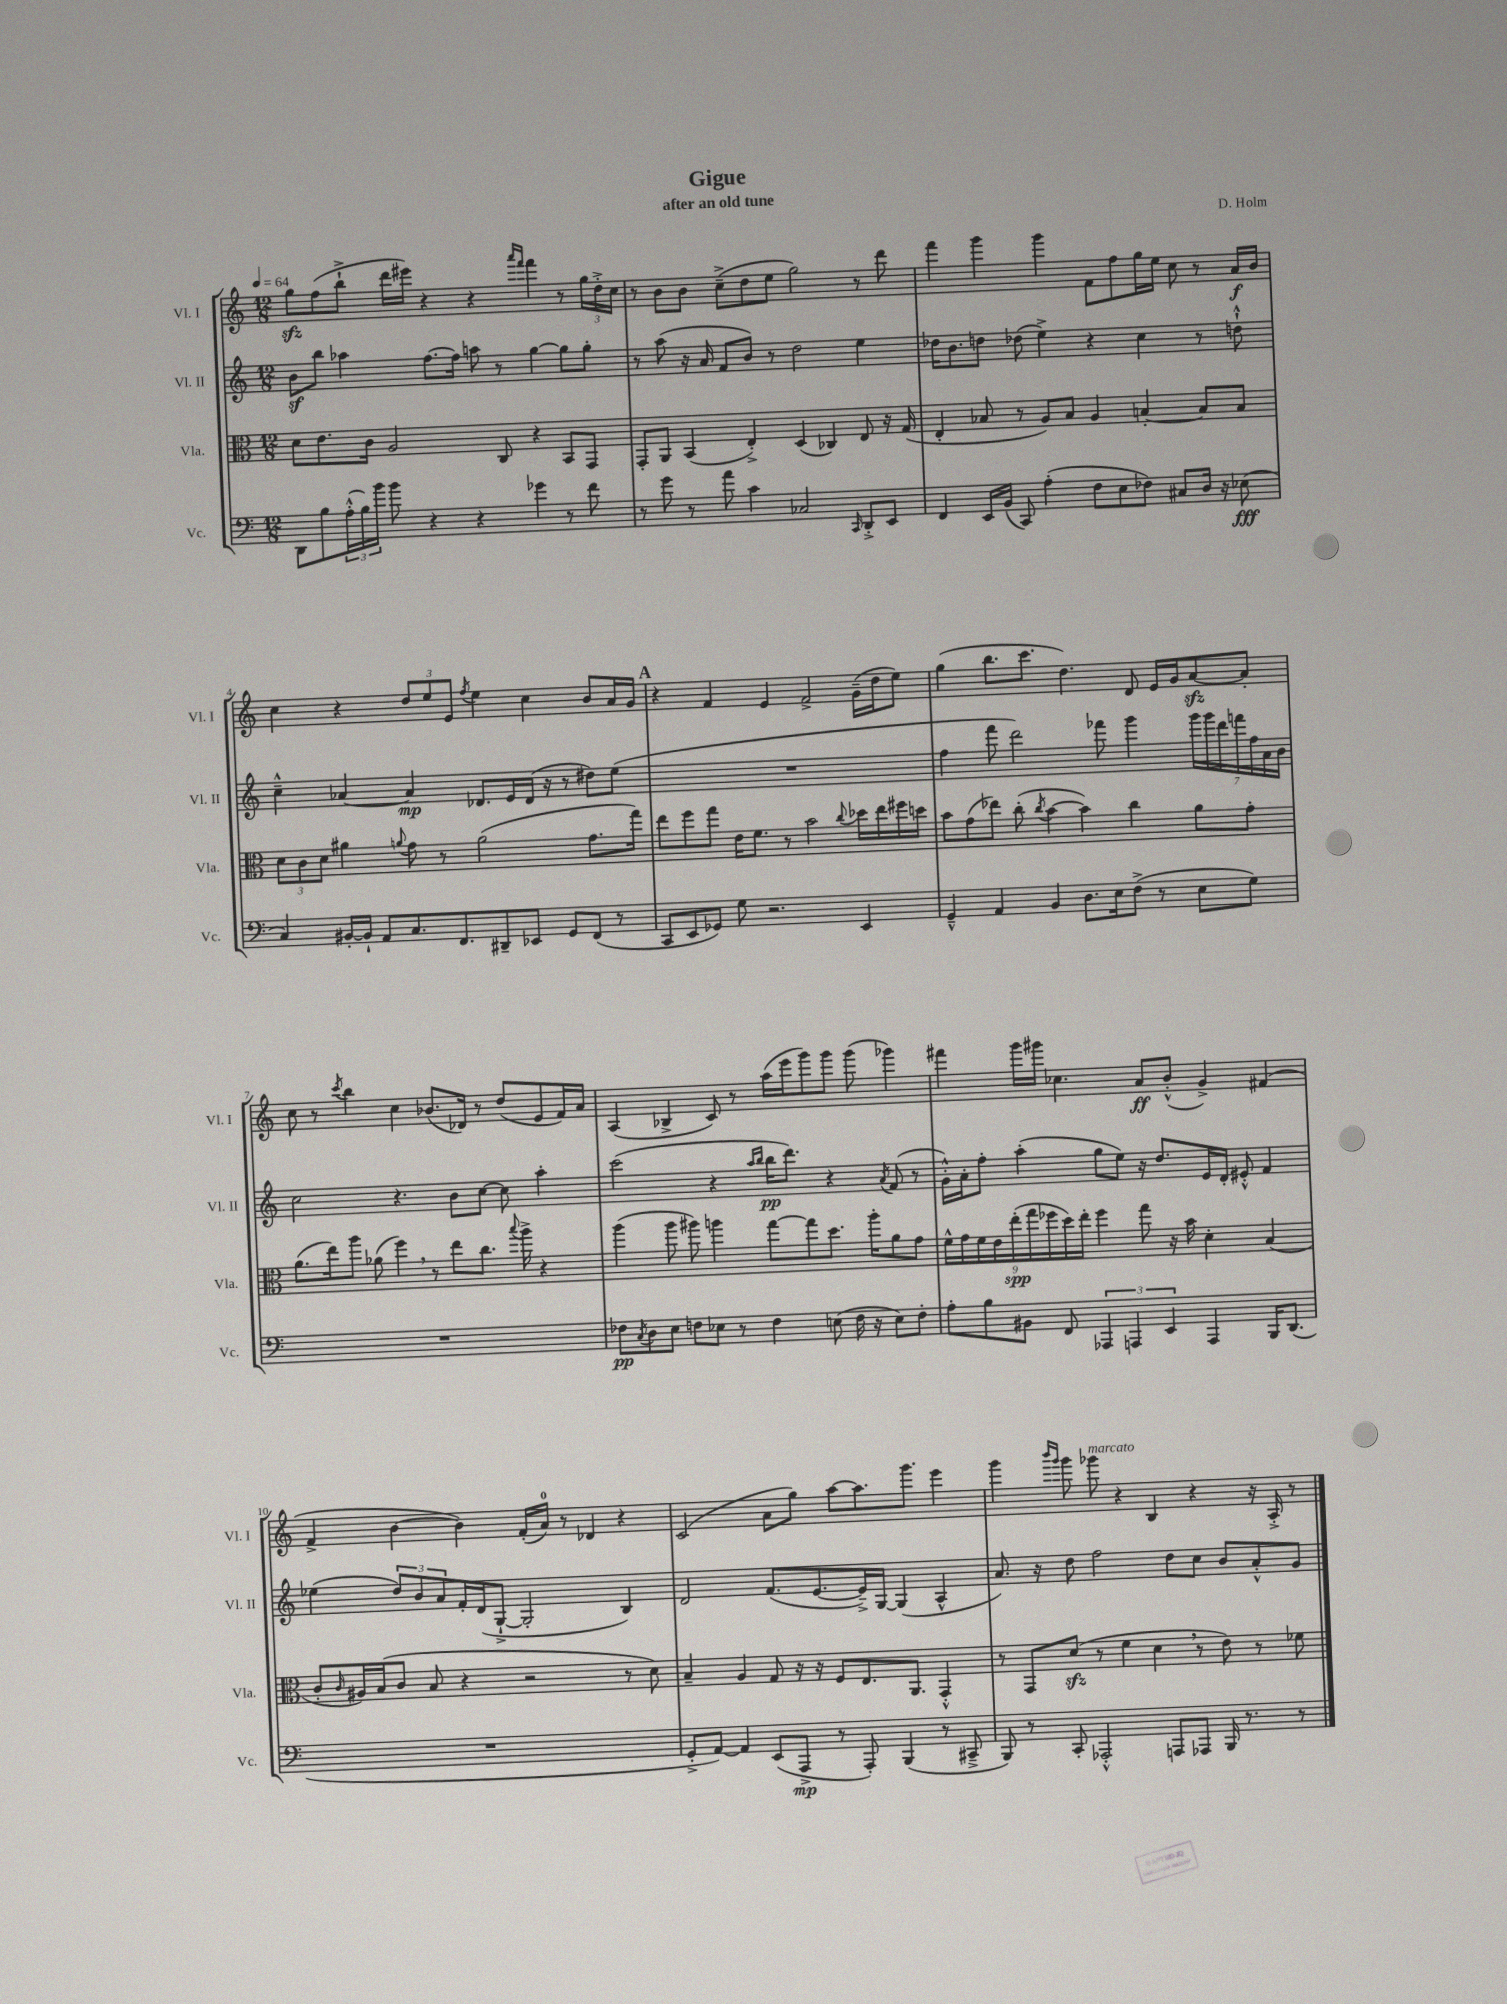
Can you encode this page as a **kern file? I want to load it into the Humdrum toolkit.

**kern	**kern	**kern	**kern
*staff4	*staff3	*staff2	*staff1
*clefF4	*clefC3	*clefG2	*clefG2
*k[]	*k[]	*k[]	*k[]
*M12/8	*M12/8	*M12/8	*M12/8
*MM64	*MM64	*MM64	*MM64
8DD	8d	8b	8gg
8B	8.e	8bb	(8ff
(24A'^^	.	4aa-	8bb`^
24B)	.	.	.
.	16c	.	.
24b	.	.	.
8b	2A	.	16ddd
.	.	.	16eee#)
4r	.	[8.ff	4r
.	.	16ff]	.
4r	.	8aa	4r
.	8C	8r	.
.	.	.	16qqaaa
.	.	.	16qqfff
4g-	4r	[4gg	4fff
8r	8BB	8gg]	8r
8f	8GG	8gg'	24gg
.	.	.	24dd'^
.	.	.	24cc
=	=	=	=
8r	8GG'	8r	8r
8g	8AA	(8aa	8b
8r	(4BB	16r	8b
.	.	16a	.
8a	.	8f	(8cc~^
4c	4E'^)	8b)	8dd
.	.	8r	8ee
2C-	(4D	2dd	2gg)
.	4C-)	.	.
16qqCC	.	.	.
8DD'^	8E	4ee	8r
8EE	16r	.	8ddd
.	(16G	.	.
=	=	=	=
4FF	4E'	16dd-	4fff
.	.	8.b	.
16EE	8B-	8dd	4ggg
(16BB	.	.	.
8CC)	8r	(8dd-	.
(4A'	8A)	4ee^)	4ggg
.	8B-	.	.
8F	4A	4r	8f
8E	.	.	8ff
8F-)	[4B'	4cc	16gg
.	.	.	16ee
8C#	.	.	8cc
16D	8B]	8r	8r
16r	.	.	.
(8E-	8B	8dd`^^	16a
.	.	.	16b
=	=	=	=
4C)	12d	4cc~^^	4cc
.	12c	.	.
.	12d	.	.
[16BB#'	4a#	[4a-	4r
16BB#`]	.	.	.
8AA	.	.	.
.	8qqa	.	.
8.C	8g	4a-]	12dd
.	.	.	12ee
.	8r	.	.
.	.	.	12e
8.FF	.	.	.
.	.	.	8qff
.	(2a	8.d-	4ee
8DD#~	.	.	.
.	.	16e	.
8EE-	.	(16d-	4cc
.	.	16r	.
8GG	.	8r	.
(8FF	8.g	8dd#)	8b
8r	.	(8ee	16a
.	16gg)	.	16g
=	=	=	=
8CC	8ee	1.r	4r
8EE	8ff	.	.
8GG-)	8gg	.	4f
8G	16e	.	.
.	8.f	.	.
2.r	.	.	4e
.	8r	.	.
.	2b	.	2f^
.	8qqcc	.	.
4EE	16dd-	.	(16g~
.	16ee	.	16dd
.	16ff#	.	8ee)
.	16dd	.	.
=	=	=	=
4GG~^^	8b	4ff	(4gg
.	(8g	.	.
4AA	8ee-)	8fff	8.bb
.	(8cc'	2ddd)	.
.	.	.	8.ccc
.	8qcc	.	.
4BB	[4b	.	.
.	.	.	4.dd)
8.D	4b])	.	.
.	.	8fff-	.
16E	.	.	.
(8F^	4cc	4ggg	8d
8r	.	.	16e
.	.	.	16g
8E	8a	28ggg	[8a
.	.	28ggg	.
.	.	28ddd	.
.	.	28fff	.
8G)	8g'	.	8a']
.	.	28ff	.
.	.	28a	.
.	.	28b	.
=	=	=	=
1.r	(8.a	2cc	8cc
.	.	.	8r
.	16ee)	.	.
.	.	.	8qccc
.	8aa	.	4bb
.	(8a-	.	.
.	4ff)	4.r	4cc
.	8r	.	(8.b-
.	8ee	8b	.
.	.	.	16d-)
.	8.cc	[8cc	8r
.	.	8cc]	(8dd
.	8qqbb	.	.
.	16aa^	.	.
.	4r	4aa'	8e
.	.	.	16f)
.	.	.	16a
=	=	=	=
8F-	(4aa	(2ccc	(4A
8qC	.	.	.
8D	.	.	.
8E	8aa	.	4B-^
8F	8aa#)	.	.
8E-	4aa	4r	8c)
8r	.	.	8r
.	.	16qqaa	.
.	.	16qqbb	.
4F	[8gg	16bb	(16aa
.	.	8.ddd)	16eee
.	8gg]	.	8ggg)
(8E	8.dd	4r	8ggg
16F	.	.	(8ggg
16r	16aa'	.	.
.	.	8qa	.
8E)	8a	(8f	4ggg-)
8F'	8g	8r	.
=	=	=	=
8A'	18f^^	16g'^^)	4fff#
.	18g	.	.
.	.	16a'	.
.	18f	.	.
8B	.	8ff'	.
.	18e	.	.
.	(18ee'	.	.
8BB#	.	(4aa'	16ggg
.	18gg	.	.
.	.	.	16ggg#
.	18ff-	.	.
8FF	.	.	4.cc-
.	18dd)	.	.
.	18ee'	.	.
6AAA-	4ff-	8gg	.
.	.	8ee)	.
6AAA	.	.	.
.	8gg	16r	8a
.	.	8.dd	.
6EE	.	.	.
.	16r	.	(8b'^^
.	16b	.	.
4AAA	4d'	16e	4g^)
.	.	16d'	.
.	.	8e#'^^	.
16BBB	(4B	4f	(4f#
(8.DD	.	.	.
=	=	=	=
1.r	8c'	(4ee-	4f^
.	16qqc	.	.
.	16A#)	.	.
.	(16B	.	.
.	8c	12dd)	[4b
.	.	12b	.
.	8B	.	.
.	.	12a	.
.	4r	16f'	4b])
.	.	(16d	.
.	.	[8G`^	.
.	2r	2G']	(16f'
.	.	.	16a)
.	.	.	8r
.	.	.	4d-
.	8r	4B)	4r
.	8d)	.	.
=	=	=	=
8GG'^	4B~	2d	(2c
[8AA)	.	.	.
4AA]	4A	.	.
(8EE	8G	(8.f	8a
8AAA^	16r	.	8gg)
.	16r	[8.e	.
8r	8F	.	[8aa
8AAA')	8.E	16e~^])	8.aa]
.	.	[16G	.
(4BBB	.	(4G]	.
.	8.AA	.	8.ggg
8r	4GG'^^	4A^^	4eee
8CC#~^	.	.	.
=	=	=	=
8BBB)	8r	8.a)	4ggg
8r	8GG	.	.
.	.	16r	.
.	.	.	16qqbbb
.	.	.	16qqggg
8CC'	(8d	8dd	8ggg
2AAA-'^^	8r	2ff	8ggg-
.	4f	.	4r
.	4d	.	4B
8AAA	.	8dd	.
8AAA-	8r	8cc	4r
16BBB	8e)	8b	.
8.r	.	.	.
.	8r	8a'^^	16r
.	.	.	16A'^
8r	8f-	8g	8r
==	==	==	==
*-	*-	*-	*-
